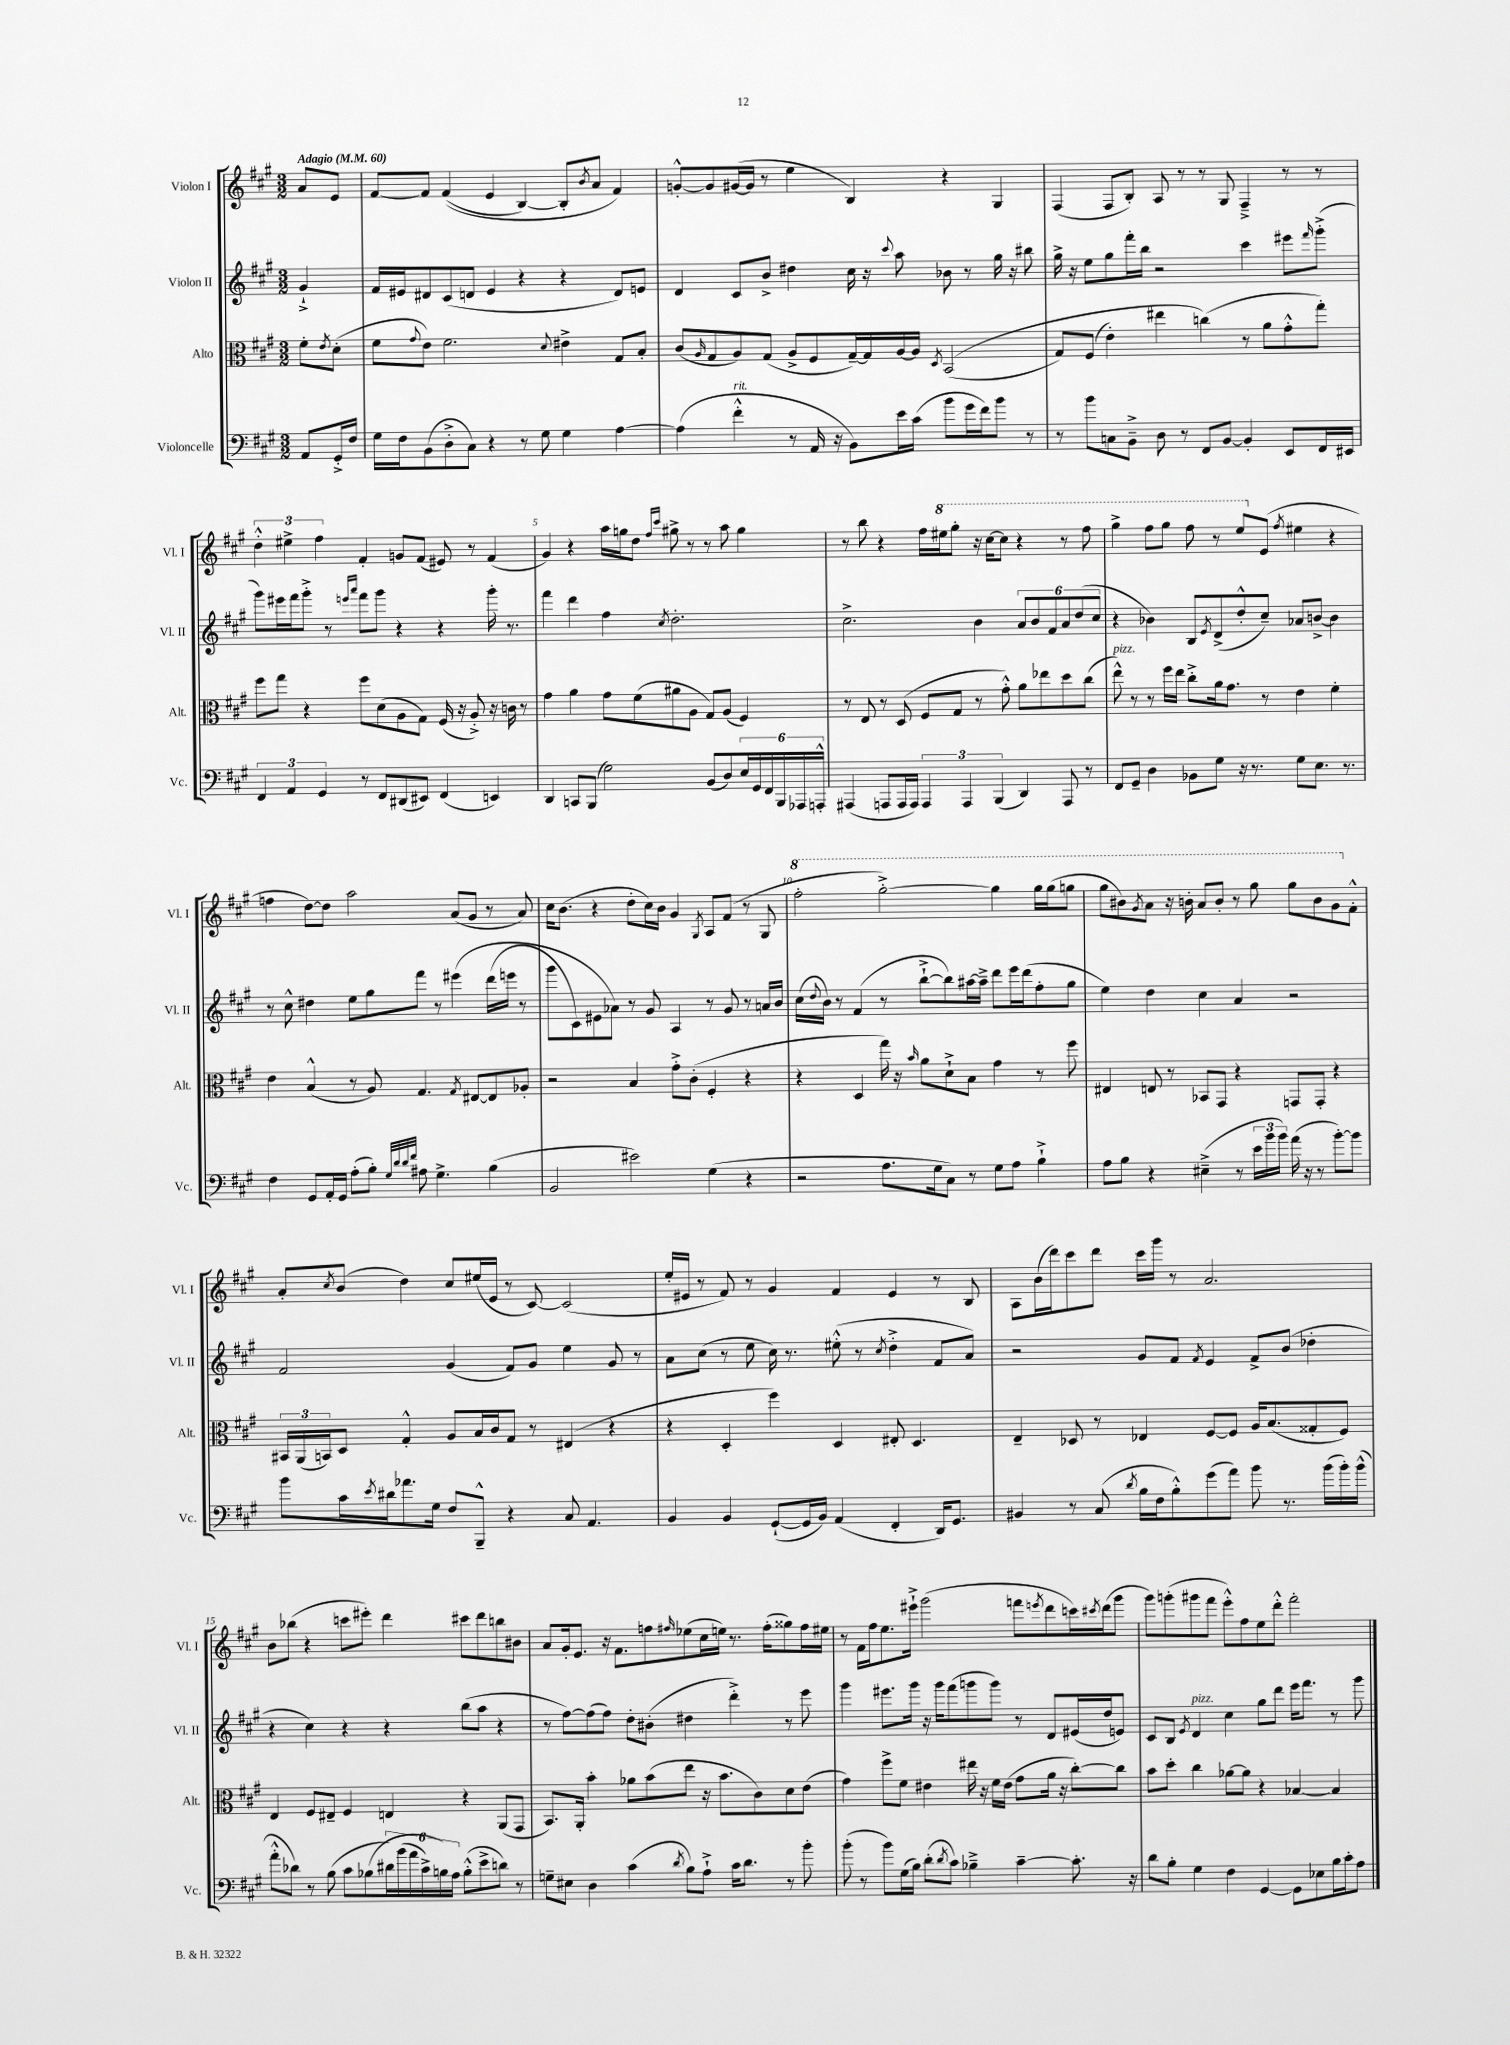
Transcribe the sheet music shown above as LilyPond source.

<<
\new StaffGroup <<
\new Staff = "s0" \with { instrumentName = "Violon I" shortInstrumentName = "Vl. I" } {
    \clef treble \key a \major \numericTimeSignature \time 3/2 \partial 4 \tempo "Adagio" 4 = 60
    a'8 e'8 |
    fis'8~ fis'8 fis'4(\( e'4 b4~) b8-. \acciaccatura { b'8 } a'8 fis'4\) |
    g'8~-.-^ g'8 gis'16~( gis'16 r8 e''4 b4) r4 gis4 |
    fis4( fis8 b8-.) a8 r8 r8 gis8 fis4---> r8 r8 |
    \tuplet 3/2 { d''4-.-^ eis''4-> fis''4 } fis'4-. g'8 fis'8( eis'8) r8 fis'4( |
    gis'4) r4 a''16 g''16 d''8 \grace { fis''16 cis'''16 } gis''8-> r8 r8 a''8 gis''4 |
    r8 b''8 r4 fis''16 \ottava #1 eis'''16 gis'''8-. r16 cis'''16~ cis'''8 r4 r8 fis'''8 |
    gis'''4-> fis'''8 gis'''8 fis'''8 r8 e'''8 \ottava #0 e'8( \acciaccatura { fis''8 } eis''4 r4 |
    f''4 d''8~) d''8 a''2 a'8( gis'8 r8 a'8) |
    cis''16 b'8.( r4 d''8-. cis''16) b'16 gis'4 \acciaccatura { gis8 } a8 fis'8( r8 gis8 |
    \ottava #1 fis'''2-. gis'''2~-.->) gis'''4 gis'''16 gis'''16( g'''8 |
    gis'''8 bis''8) \acciaccatura { gis''8 } a''8 r16 b''16-. a''8 b''8-. r8 gis'''8 gis'''8 b''8 gis''8 \ottava #0 fis'8-.-^ |
    a'8-. \acciaccatura { cis''8 } b'8( d''4) cis''8 eis''16( e'16 r8 cis'8~) cis'2( |
    e''16-. eis'16 r8 fis'8) r8 gis'4 fis'4 eis'4 r8 b8 |
    a8 b'16( d'''16) cis'''8 d'''8 cis'''16 gis'''16 r8 a'2. |
    b'8 bes''8( r4 c'''8 eis'''8-.) d'''4 cis'''8 d'''8 b''8 bis'8 |
    a'8 gis'16-. e'8. r16 fis'8. f''8 \grace { fis''16 } ees''8( cis''16 e''16) r8. fis''16-.( gisis''8) fis''16 eis''16 |
    r8 fis'16 fis''16 e''8. eis'''16-!-> gis'''2( f'''8 \acciaccatura { e'''8 } d'''8 c'''16) \acciaccatura { cis'''8 } d'''16( gis'''8 |
    gis'''8) g'''8-.( gis'''8 fis'''8 e'''8-.-^) fis''8 e''8 d'''8-.-^ fis'''2-. \bar "|." |
}
\new Staff = "s1" \with { instrumentName = "Violon II" shortInstrumentName = "Vl. II" } {
    \clef treble \key a \major \numericTimeSignature \time 3/2 \partial 4
    gis'4-!-> |
    fis'16 eis'16 dis'8 cis'8( d'8 eis'4 r4 r4 d'8) e'8 |
    d'4 cis'8 b'8-> dis''4 cis''16 r16 \appoggiatura { cis'''8 } a''8 bes'8 r8 gis''16 r16 bis''8 |
    gis''16-> r16 e''8 gis''8 fis'''16-. b''16 r2 cis'''4 eis'''8 \grace { fis'''16 } gis'''8-.->( |
    gis'''8) eis'''16 fis'''16 gis'''8-.-> r8 \grace { e'''16 a'''16 } fis'''8 gis'''8 r4 r4 gis'''16-. r8. |
    fis'''4 d'''4 fis''4 \acciaccatura { cis''8 } d''2.-. |
    cis''2.-> b'4 \tuplet 6/4 { a'8 b'8 fis'8 a'8 d''8( cis''8 } |
    r4 bes'4) b8 \acciaccatura { e'8 } d'8->( d''8-.-^ cis''8--) aes'8 b'8~-> b'4 |
    r8 cis''8-^ dis''4 e''8 gis''8 fis'''8 r8 eis'''4\( d'''16( e'''16 r8 |
    gis'''8 cis'8) eis'8 aes'8\) r8 gis'8 a4 r8 gis'8 r8 a'16 b'16 |
    cis''16( \appoggiatura { d''8 } b'16) r8 fis'4( r8 b''8~-!-> b''8) ais''16~ ais''16---> d'''8 e'''16 d'''16( fis''8-. gis''8 |
    e''4) d''4 cis''4 a'4 r2 |
    fis'2 gis'4( fis'8) gis'8 e''4 gis'8 r8 |
    a'8 cis''8( r8 e''8 cis''16) r8. eis''8-.-^( r8 \acciaccatura { cis''8 } d''4-.-> fis'8 a'8) |
    r2 gis'8 fis'8 \acciaccatura { fis'8 } e'4 fis'8-> b'8( des''4-. |
    r4 cis''4) r4 r4 b''8( a''8 r4 |
    r8 fis''8~) fis''8( fis''8) d''8-. bis'8-.( dis''4 d'''4-.->) r8 e'''8 |
    gis'''4 eis'''8. gis'''16 r16 gis'''16 fis'''8( g'''8 g'''8) r8 d'8 eis'16( d''16 e'8) |
    cis'8 b8 \acciaccatura { e'8 } d'4^\markup { \italic "pizz." } cis''4 gis''8 d'''8 e'''16 fis'''8. r8 gis'''8 \bar "|." |
}
\new Staff = "s2" \with { instrumentName = "Alto" shortInstrumentName = "Alt." } {
    \clef alto \key a \major \numericTimeSignature \time 3/2 \partial 4
    fis'8-. \acciaccatura { e'8 } d'8-.( |
    fis'8 \appoggiatura { gis'8 } e'8) fis'2. \appoggiatura { d'8 } eis'4-> gis8 b8-. |
    cis'8( \grace { a16 } gis8 a8) gis8( a8-> fis8 gis16~--) gis16 a16~ a16 \acciaccatura { d8 } b,2(\( |
    gis8) fis8( e'4-.) eis''4 c''4(\) r8 a'8 gis'8-.-^ gis''8-.) |
    fis''8 gis''8 r4 fis''8 d'8( a8 gis8) fis16( r16 a8-.->) r16 c'16 r8 |
    gis'4 a'4 gis'8 fis'8( ais'8 a8 gis8) a8( fis4) |
    r8 e8 r8 d8( fis8 gis8 r8 gis'8-.-^) a'8 ees''8 d''8 cis''8( |
    e''8-^^\markup { \italic "pizz." }) r8 r8 fis''16 e''16 cis''8-.-> a'16 gis'8. r8 e'4 fis'4-. |
    e'4 b4-^( r8 a8) gis4. \acciaccatura { gis8 } eis8~ eis8 aes8-. |
    r2 b4 gis'8-.-> cis'8-.( fis4-. r4 |
    r4 d4 gis''16) r16 \grace { b'16 } a'8 d'8-!-> b8 gis'4 r8 fis''8 |
    eis4 e8 r8 bes,8 gis,8 r4 g,8 g,8-. r4 |
    \tuplet 3/2 { bis,16 a,16( b,16) } d8 gis4-.-^ a8 b16 cis'16 gis8 r8 eis4( r4 |
    r4 d4-. fis''4) d4 eis8-. d4. |
    e4-- des8 r8 ees4 fis8~ fis8 a16 b8.( gisis8-. fis8) |
    e4 fis8 eis8-- fis4 e4 r4 a,8( gis,8 |
    b,8.) a,16-. b'4-. aes'8 b'8( e''8 r16 b'8. cis'8) d'8 e'8( |
    gis'4) fis''8-> fis'8 eis'4 eis''16 r16 fis'16 eis'16( gis'8 a'16 r16 cis''8~-.) cis''8 |
    b'8 d''8-. cis''4 aes'8~ aes'8 r4 bes4~ bes4 \bar "|." |
}
\new Staff = "s3" \with { instrumentName = "Violoncelle" shortInstrumentName = "Vc." } {
    \clef bass \key a \major \numericTimeSignature \time 3/2 \partial 4
    a,8 gis,16-.-> fis16 |
    gis16 fis16 b,8( d8-.-> cis8) r4 r8 gis8 gis4 a4~ |
    a4( fis'4-.-^^\markup { \italic "rit." } r8 a,16 r16 b,8) e'16 cis'16( b'8 gis'16 fis'16) b'8 r8 |
    r8 b'8 c8 b,8---> d8 r8 fis,8 b,8~ b,4-. e,8 fis,16 eis,16 |
    \tuplet 3/2 { fis,4 a,4 gis,4 } r8 fis,8 dis,8( eis,8) fis,4( e,4) |
    d,4 c,8 b,,8( gis2) b,8( d8) \tuplet 6/4 { e16 gis,16 fis,16 b,,16 aes,,16 a,,16-.-^ } |
    ais,,4( a,,8 a,,16 a,,16) \tuplet 3/2 { a,,4 a,,4 b,,4( } d,4) a,,8 r8 |
    fis,8 gis,8-- d4 bes,8 gis8 r16 r8. gis8 e8. r8. |
    fis4 gis,8 a,16-. gis,16 a8-.( b8-.) \grace { gis32 d'32 d'32 fis'32 } ais8 gis4.-> b4( |
    b,2 eis'2) gis4( r4 |
    r2 a8. gis16 cis8) r8 gis8 a8 b4-!-> |
    a8 b8 r4 eis4--->( r8 \tuplet 3/2 { e'16 b'16 b'16) } a'16( r16 r8 b'8~-.) b'8 |
    b'8 cis'16 \acciaccatura { e'8 } dis'16 aes'8. gis16 fis8 b,,8---^ r4 cis8 a,4. |
    b,4 b,4 gis,8~-!( gis,16 b,16) a,4( fis,4-. d,16) gis,8. |
    bis,4 r8 cis8( \acciaccatura { d'8 } b16 fis16 b8-.-^) gis'8( a'8) b'8 r8. b'16( b'16-.) b'16-^( |
    a'8-.-^ des'8) r8 b8( cis'8 bes8\( \tuplet 6/4 { dis'16) b'16( a'16 cis'16->) b16\) a16 } b8-.-^( e'8-> d'8) r8 |
    g8-- eis8 d4 cis'4( \acciaccatura { d'8 } b8) a8-!-> cis'16 d'8. r8 b'8-. |
    b'8-.( r8 b'8) gis16( b16) d'8-.( \acciaccatura { d'8 } cis'8) bes4---> cis'4~-- cis'8.-. r16 |
    d'8 b8-. gis4 fis4 gis,4~ gis,8 ees8 b16 cis'16-. a8 \bar "|." |
}
>>
>>
\layout { \context { \Score \override BarNumber.break-visibility = ##(#f #t #t) barNumberVisibility = #(every-nth-bar-number-visible 5) } }
